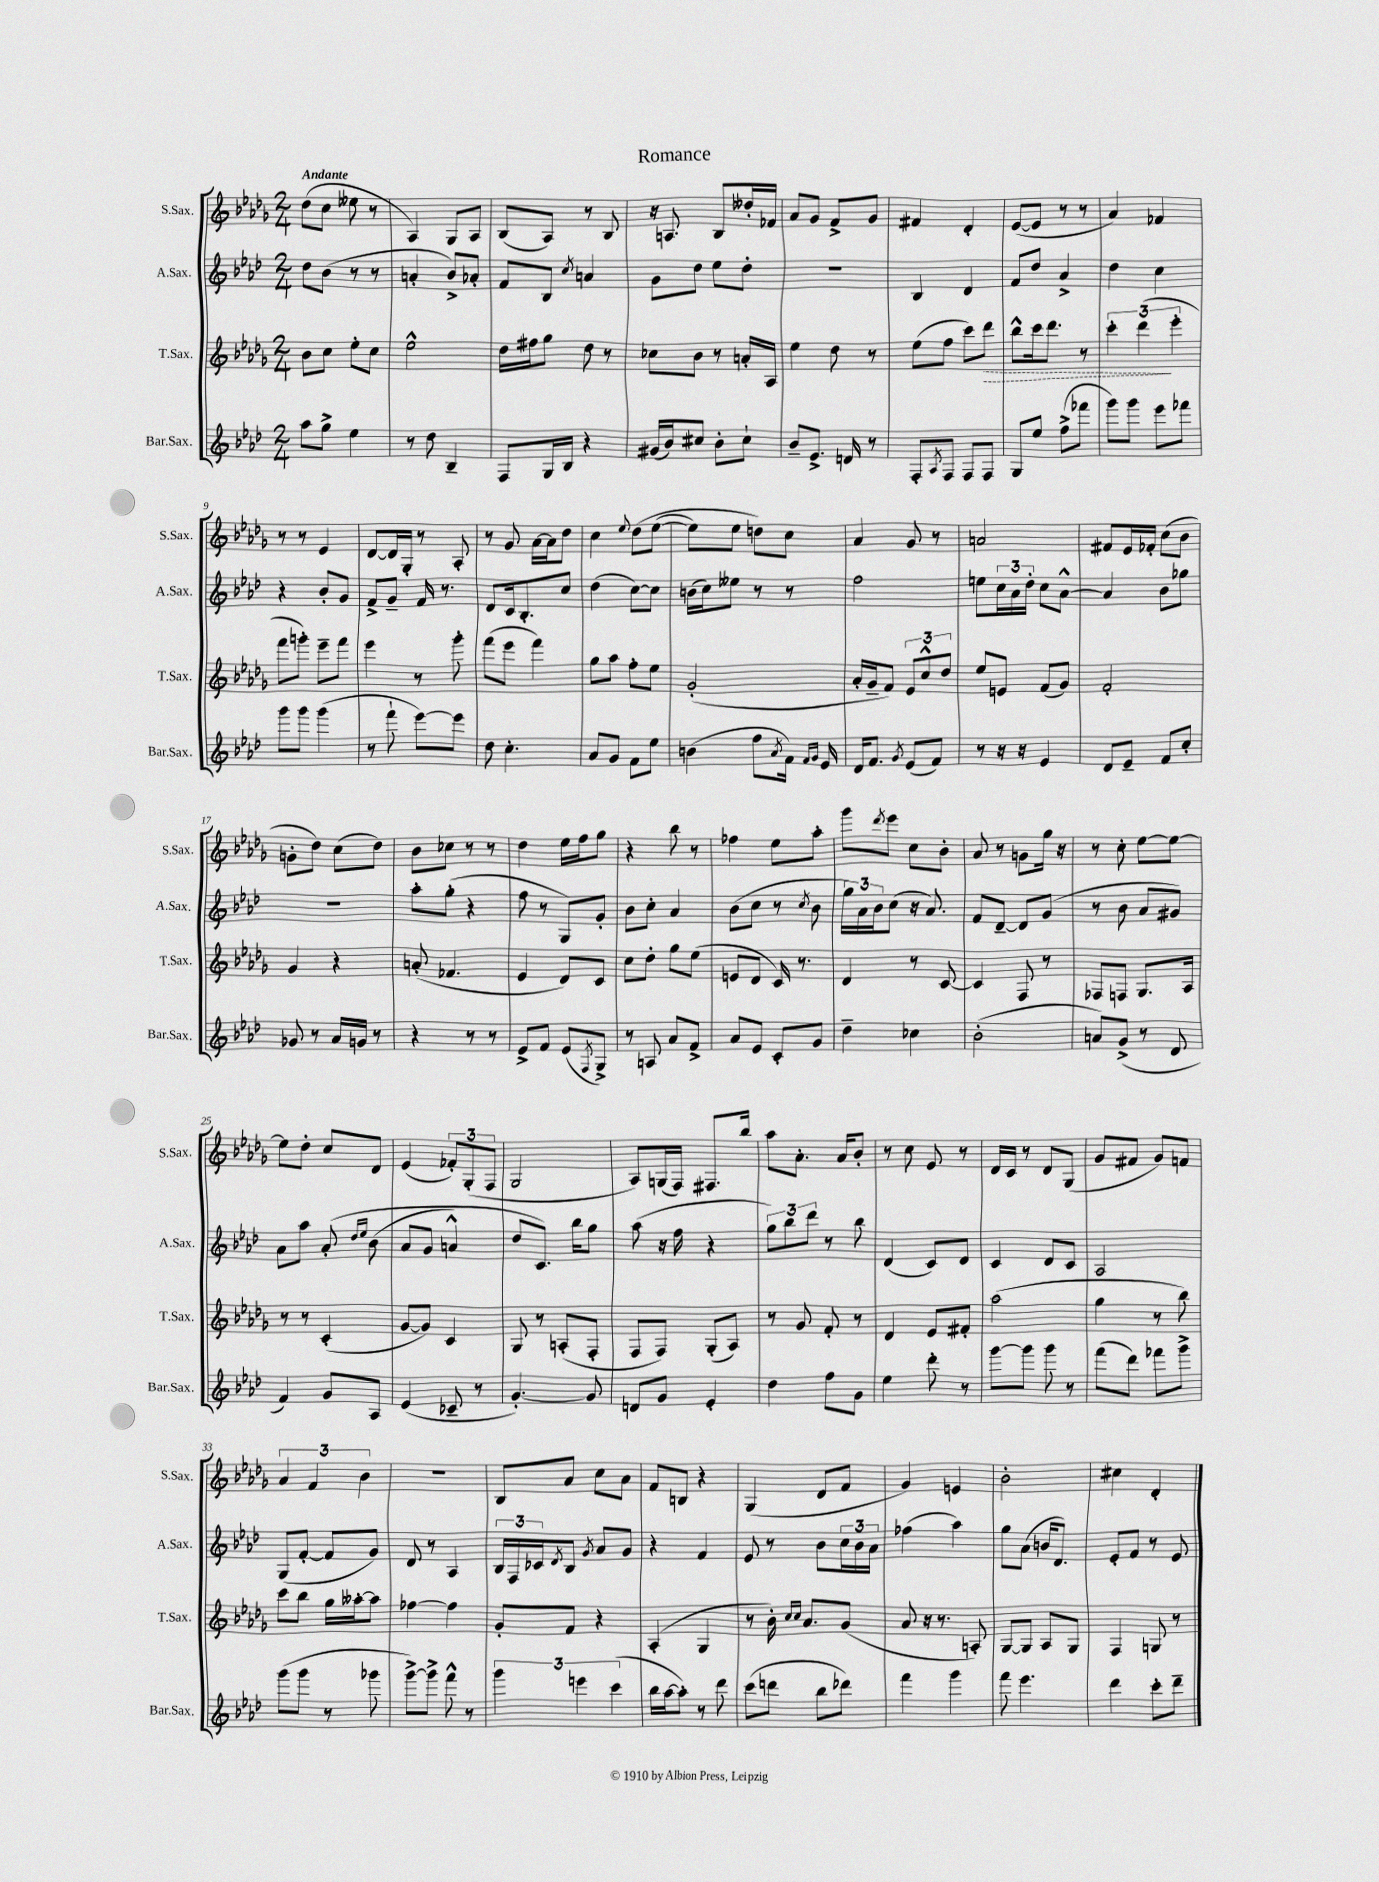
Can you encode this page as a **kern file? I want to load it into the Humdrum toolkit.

**kern	**kern	**kern	**kern
*staff4	*staff3	*staff2	*staff1
*clefG2	*clefG2	*clefG2	*clefG2
*k[b-e-a-d-]	*k[b-e-a-d-g-]	*k[b-e-a-d-]	*k[b-e-a-d-g-]
*M2/4	*M2/4	*M2/4	*M2/4
8aa-	8b-	8dd-	(8dd-
8gg^	8cc	(8b-	8cc
4ee-	8ee-'	8r	8ee--
.	8cc	8r	8r
=	=	=	=
8r	2ee-^^	4a'	4A-)
8dd-	.	.	.
4B-~	.	8b-^)	8G-
.	.	8a-'	8A-
=	=	=	=
8F	16dd-	8f	(8B-
.	16ff#	.	.
16G	8gg-	8B-	8A-)
16B-	.	.	.
.	.	8qcc	.
4r	8dd-	4a	8r
.	8r	.	8B-
=	=	=	=
(16g#	8cc-	8g	16r
16b-)	.	.	8.A
8cc#	8b-	8dd-	.
8b-'	8r	8ee-	8B-
8cc#`	16a'	8dd-'	16dd--'
.	16A-	.	16f-
=	=	=	=
8b-~	4ee-	2r	8a-
8.e-^	.	.	8g-
.	8dd-	.	8f^
16d	.	.	.
8r	8r	.	8g-
=	=	=	=
8F'	(8ee-	4B-	4f#
8qA-	.	.	.
8F	8ff	.	.
8F	8ccc)	4d-	4d-'
8F	8ddd-	.	.
=	=	=	=
8G	8bb-^^	8f	([8e-
8ee-	16ccc	8dd-	8e-]
.	8.ddd-	.	.
(8ff^	.	4a-^	8r
8fff-	8r	.	8r
=	=	=	=
8ggg)	6ccc'	4dd-	4a-)
8ggg	.	.	.
.	(6ddd-	.	.
8eee-	.	4cc	4f-
.	6eee-'	.	.
8fff-	.	.	.
=	=	=	=
8ggg	8fff	4r	8r
8ggg	8ggg')	.	8r
(4ggg	8eee-~	8b-'	4e-
.	8fff	8g	.
=	=	=	=
8r	4eee-	8f^	[8d-
8fff`	.	8g~	16d-]
.	.	.	16G-'
[8eee-)	8r	16f	8r
.	.	8.r	.
8eee-]	8ggg-'	.	8A-'
=	=	=	=
8dd-	(8fff	8d-	8r
4.cc'	8eee-	16c	8g-
.	.	8.B-'	.
.	4fff)	.	[16a-
.	.	.	16a-]
.	.	8cc	8dd-
=	=	=	=
8a-	8gg-	(4dd-	4cc
8g	8aa-	.	.
.	.	.	8qqee-
8f	8ff'	[8cc)	&(8dd-
8ee-	8ee-	8cc]	([8ee-
=	=	=	=
(4b	(2g-'	(16b	8ee-])
.	.	16cc)	.
.	.	8ee--	8ee-
8ff	.	8r	8dd&)
8qa-	.	.	.
16f)	.	8r	8cc
16qqf	.	.	.
16qqg	.	.	.
16e-	.	.	.
=	=	=	=
16d-	16a-'	2ff	4a-
8.f	16g-~	.	.
.	8f)	.	.
8qg	.	.	.
(8e-	12e-	.	8g-
.	12cc^^	.	.
8f)	.	.	8r
.	12dd-	.	.
=	=	=	=
8r	8ee-	8ee	2a
16r	8e	24cc	.
.	.	24a-	.
16r	.	.	.
.	.	24dd-'	.
4e-	(8f	8cc	.
.	8g-)	[8a-^^	.
=	=	=	=
8d-	2f'	4a-]	8f#
8e-~	.	.	16e-
.	.	.	16f-'
8f	.	8b-	(8cc
8cc'	.	8gg-	8b-
=	=	=	=
8g-	4g-	2r	8g'
8r	.	.	8dd-)
16a-	4r	.	(8cc
16g	.	.	.
8r	.	.	8dd-)
=	=	=	=
4r	(8a'	8aa-'	8b-
.	4.f-	(8gg'	8cc-
8r	.	4r	8r
8r	.	.	8r
=	=	=	=
8e-^	4e-	8ff	4dd-
8f	.	8r	.
(8e-	8d-)	8G)	16ee-
.	.	.	16ff
8qF	.	.	.
8G^)	8c	8g'	8gg-
=	=	=	=
8r	8cc	8b-	4r
8A	8dd-'	8cc'	.
8a-	8gg-	4a-	8bb-
8f^	(8ee-	.	8r
=	=	=	=
8a-	8e	(8b-	4ff-
8e-	8d-	8cc	.
8c'	16c)	8r	8ee-
.	8.r	.	.
.	.	8qcc	.
8g	.	8b-	8aa-'
=	=	=	=
4dd-~	4d-	24gg)	8ggg-
.	.	24a-	.
.	.	24b-	.
.	.	.	8qddd-
.	.	(8cc	8eee-
4cc-	8r	16r	8cc
.	.	8.a-)	.
.	[8c	.	8b-'
=	=	=	=
(2b-'	4c]	8f	8a-
.	.	[8d-~	8r
.	8F	8d-]	8g
.	8r	(8g	16gg-
.	.	.	16r
=	=	=	=
8a)	8F-	8r	8r
(8g^	8F	8b-	8cc'
8r	8.G-	8a-	[8ee-
8d-	.	8g#)	8ee-_
.	16A-	.	.
=	=	=	=
4f)	8r	8a-	8ee-]
.	8r	8aa-	8dd-'
8g	(4c'	&(8a-'	8cc
.	.	16qqdd-	.
.	.	16qqee-	.
8A-	.	(8b-	8d-
=	=	=	=
(4e-	[8g-	8a-	(4e-
.	8g-])	8g	.
8c-~	4c	4a^^)	12f-')
.	.	.	(12G-'
8r	.	.	.
.	.	.	12F
=	=	=	=
[4.g')	8G-	8dd-	2G-
.	8r	8.c&)	.
.	(8A'	.	.
.	.	16bb-	.
8g]	8F'	8gg	.
=	=	=	=
8d	8F	(8aa-	8A-)
8g	8F)	16r	(16G
.	.	16ff	16F)
4e-'	(8G-'	4r	8.F#
.	8A-)	.	.
.	.	.	16bb-
=	=	=	=
4dd-	8r	12gg)	8aa-
.	.	12bb-	.
.	8g-	.	8.a-'
.	.	12ddd-	.
8ff	8f'	8r	.
.	.	.	16a-
8g	8r	8bb-	8b-'
=	=	=	=
4ee-	4d-	(4d-	8r
.	.	.	8cc
8ddd-'	8e-	8c)	8e-
8r	8f#'	8d-	8r
=	=	=	=
[8ggg	(2aa-	4c	16d-
.	.	.	16c
8ggg]	.	.	8r
8ggg	.	8d-	8d-
8r	.	8c	(8G-
=	=	=	=
(8fff	4gg-	2A-	8g-
8ddd-)	.	.	8f#
8fff-	8r	.	8g-)
8ggg^	8bb-)	.	8f
=	=	=	=
(8ggg	8ccc	(8G	6a-
8ggg	8bb-	[8f'	.
.	.	.	6f
8r	16gg-	8f]	.
.	[16aa--'	.	.
.	.	.	6b-
8ggg-	8aa--]	8g)	.
=	=	=	=
[8ggg^)	[4ff-	8d-	2r
8ggg^]	.	8r	.
8fff^^	4ff-]	4A-	.
8r	.	.	.
=	=	=	=
6ggg	8g-'	24B-	8B-
.	.	24F	.
.	.	24c-	.
.	.	8qd-	.
.	8f	8B-	8a-
6eee	.	.	.
.	.	8qg	.
.	4r	8a-	8cc
(6ccc	.	.	.
.	.	8g	8a-
=	=	=	=
16bb-	(4A-'	4r	8f
[16aa-	.	.	.
8aa-'])	.	.	8B
8r	4G-	4f	4r
8ddd-	.	.	.
=	=	=	=
(8ccc	8r	8e-	(4G-
8ddd	16b-')	8r	.
.	16qqcc	.	.
.	16qqcc	.	.
.	8.a-	.	.
8bb-	.	8b-	8d-
8ddd-)	(8g-	24cc	8f
.	.	24b-	.
.	.	24a-	.
=	=	=	=
4fff	8a-	(4ff-	4g-)
.	16r	.	.
.	8.r	.	.
4ggg	.	4aa-)	4e
.	8A')	.	.
=	=	=	=
8fff	[8G-	8gg	2b-'
4.eee-	8G-]	(8a-	.
.	8A-	16b	.
.	.	8.d-)	.
.	8G-	.	.
=	=	=	=
4ddd-	4F	8e-'	4cc#
.	.	8f	.
8ccc'	8G	8r	4d-'
8ddd-~	8r	8e-	.
==	==	==	==
*-	*-	*-	*-
